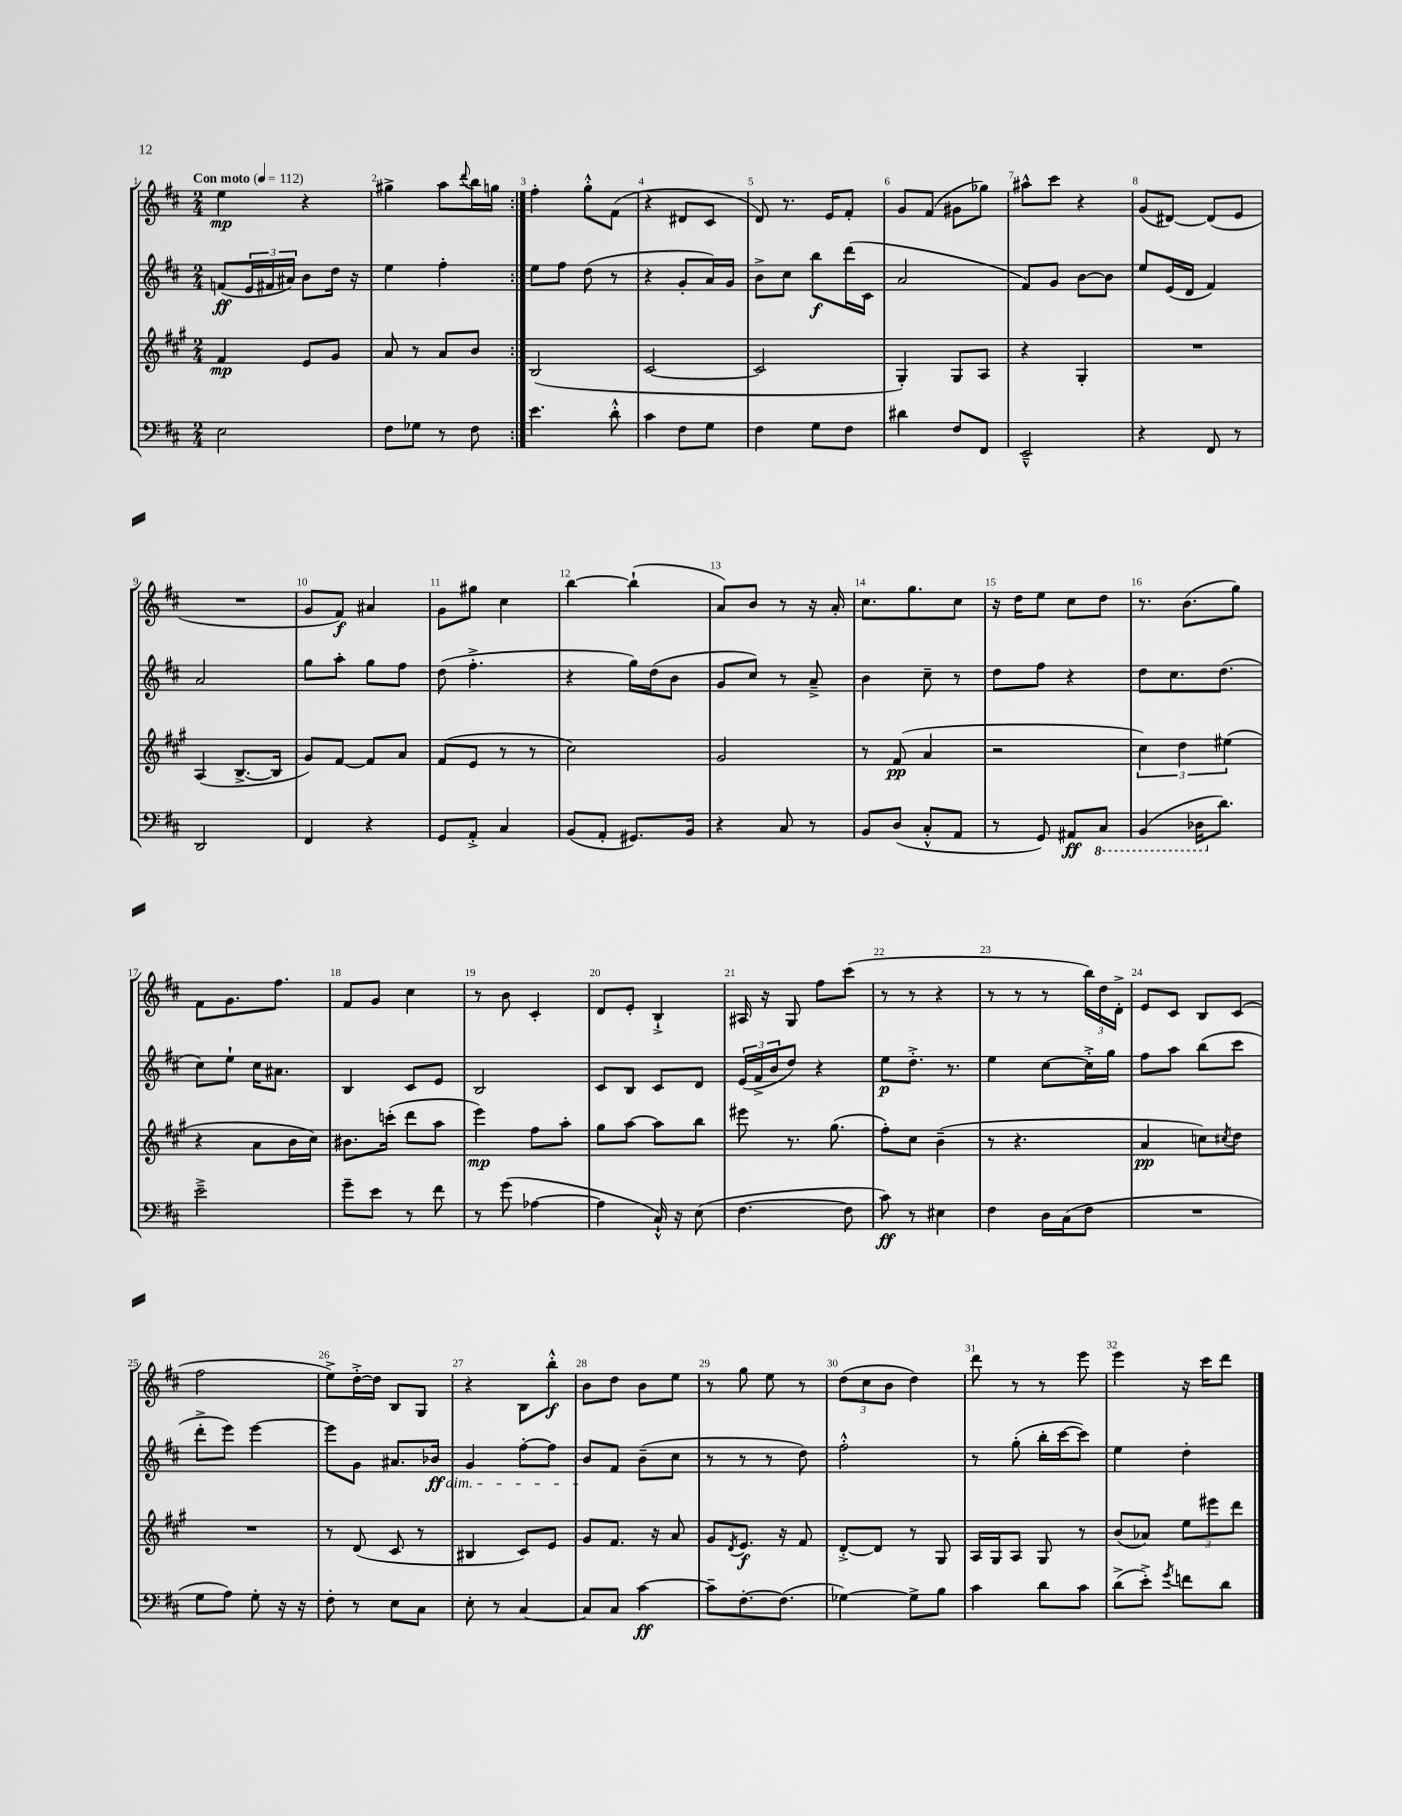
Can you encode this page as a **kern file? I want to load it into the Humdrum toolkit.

**kern	**kern	**kern	**kern
*staff4	*staff3	*staff2	*staff1
*clefF4	*clefG2	*clefG2	*clefG2
*k[f#c#]	*k[f#c#g#]	*k[f#c#]	*k[f#c#]
*M2/4	*M2/4	*M2/4	*M2/4
*MM112	*MM112	*MM112	*MM112
2E	4f#	(8f	4ee
.	.	24e	.
.	.	24f#	.
.	.	24a#)	.
.	8e	8b	4r
.	8g#	16dd	.
.	.	16r	.
=	=	=	=
8F#	8a	4ee	4gg#^
8G-	8r	.	.
8r	8a	4ff#'	8aa
.	.	.	8qqddd
8F#	8b	.	16bb
.	.	.	16gg
=:|!	=:|!	=:|!	=:|!
4.e	(2B	8ee	4ff#'
.	.	8ff#	.
.	.	(8dd	8gg'^^
8d'^^	.	8r	(8f#
=	=	=	=
4c#	[2c#	4r	4r
8F#	.	8g'	8d#
8G	.	16a)	8c#
.	.	16g	.
=	=	=	=
4F#	2c#]	8b^	8d)
.	.	8cc#	8.r
8G	.	8bb	.
.	.	.	16e
8F#	.	(16ddd	8f#'
.	.	16c#	.
=	=	=	=
4d#	4G#')	2a	8g
.	.	.	(8f#
8F#	8G#	.	8g#
8FF#	8A	.	8gg-)
=	=	=	=
2EE~^^	4r	8f#)	8aa#^^
.	.	8g	8ccc#
.	4G#'	[8b	4r
.	.	8b]	.
=	=	=	=
4r	2r	8ee	(8g
.	.	(16e	[8d#)
.	.	16d	.
8FF#	.	4f#)	(8d#]
8r	.	.	8e
=	=	=	=
2DD	(4A	2a	2r
.	[8.B^	.	.
.	16B]	.	.
=	=	=	=
4FF#	8g#)	8gg	8g
.	[8f#	8aa'	8f#)
4r	8f#]	8gg	4a#
.	8a	8ff#	.
=	=	=	=
8GG	(8f#	(8dd	8g
8AA'^	8e	4.ff#'^	8gg#
4C#	8r	.	4cc#
.	8r	.	.
=	=	=	=
(8BB	2cc#)	4r	[4bb
8AA'	.	.	.
8.GG#)	.	16gg)	(4bb`]
.	.	(16dd	.
.	.	8b	.
16BB	.	.	.
=	=	=	=
4r	2g#	8g	8a)
.	.	8cc#)	8b
8C#	.	8r	8r
8r	.	8a~^	16r
.	.	.	16a'
=	=	=	=
8BB	8r	4b	8.cc#
(8D	(8f#	.	.
.	.	.	8.gg
8C#'^^	4a	8cc#~	.
8AA	.	8r	8cc#
=	=	=	=
8r	2r	8dd	16r
.	.	.	16dd
8GG)	.	8ff#	8ee
8AA#	.	4r	8cc#
8CC#	.	.	8dd
=	=	=	=
(4BBB	6cc#)	8dd	8.r
.	.	8.cc#	.
.	6dd	.	.
.	.	.	(8.b
16DD-	.	.	.
8.d)	.	(8.dd	.
.	(6ee#	.	.
.	.	.	8gg)
=	=	=	=
2e~^	4r	8cc#)	8f#
.	.	8ee`	8.g
.	8a	16cc#	.
.	.	8.a#	8.ff#
.	16b	.	.
.	16cc#)	.	.
=	=	=	=
8g~	8.b#	4B	8f#
8e	.	.	8g
.	(16ccc'	.	.
8r	8ddd	8c#	4cc#
8f#	8aa	8e	.
=	=	=	=
8r	4eee)	2B	8r
(8g	.	.	8b
[4A-	8ff#	.	4c#'
.	8aa'	.	.
=	=	=	=
4A-]	8gg#	8c#	8d
.	[8aa	8B	8e'
16C#`^^)	8aa]	8c#	4B`^
16r	.	.	.
(8E	8bb	8d	.
=	=	=	=
[4.F#	8eee#	(24e	16A#
.	.	24f#^	.
.	.	.	16r
.	.	24b	.
.	8.r	8dd)	8G
.	.	4r	8ff#
.	(8.gg#	.	.
8F#]	.	.	(8ccc#
=	=	=	=
8c#)	8ff#')	8ee	8r
8r	8cc#	8.dd'^	8r
4E#	(4b~	.	4r
.	.	8.r	.
=	=	=	=
4F#	8r	4ee	8r
.	4.r	.	8r
16D	.	[8cc#	8r
(16C#	.	.	.
8F#	.	16cc#'^]	24bb)
.	.	.	24dd
.	.	16gg	.
.	.	.	24d'^
=	=	=	=
2r	4a	8ff#	8e
.	.	8aa	8c#
.	8cc)	(8bb	8B
.	8qcc#	.	.
.	8dd	8ccc#	(8c#
=	=	=	=
8G	2r	8ddd'^	2ff#
8A)	.	8eee)	.
8G'	.	[4eee	.
16r	.	.	.
16r	.	.	.
=	=	=	=
8F#'	8r	8eee]	8ee^)
8r	(8d	8g	[16dd'^
.	.	.	16dd]
8E	8c#	8.a#	8B
8C#	8r	.	8G
.	.	16b-	.
=	=	=	=
8E'	4B#	4g	4r
8r	.	.	.
[4C#	8c#)	[8ff#'	8B
.	8e	8ff#]	8bb'^^
=	=	=	=
8C#]	8g#	8b	8b
8C#	8.f#	8f#	8dd
[4c#	.	(8b~	8b
.	16r	.	.
.	8a	8cc#	8ee
=	=	=	=
8c#~]	8g#	8r	8r
.	8qd	.	.
[8.F#'	8.e	8r	8gg
.	.	8r	8ee
(8.F#]	16r	.	.
.	8f#	8dd)	8r
=	=	=	=
[4G-)	[8d'^	2ff#'^^	(12dd
.	.	.	12cc#
.	8d]	.	.
.	.	.	12b
8G-^]	8r	.	4dd)
8B	8G#	.	.
=	=	=	=
4c#	16A	8r	8ddd
.	16G#	.	.
.	8A	(8gg'	8r
8d	8G#	16bb'	8r
.	.	[16ccc#	.
8c#	8r	8ccc#])	8eee
=	=	=	=
(8d^	(8b	4ee	4eee
8e'^)	8a-)	.	.
8qg	.	.	.
8f	12ee	4dd'	16r
.	.	.	16ccc#
.	12eee#	.	.
8d	.	.	8ddd
.	12ddd	.	.
==	==	==	==
*-	*-	*-	*-
